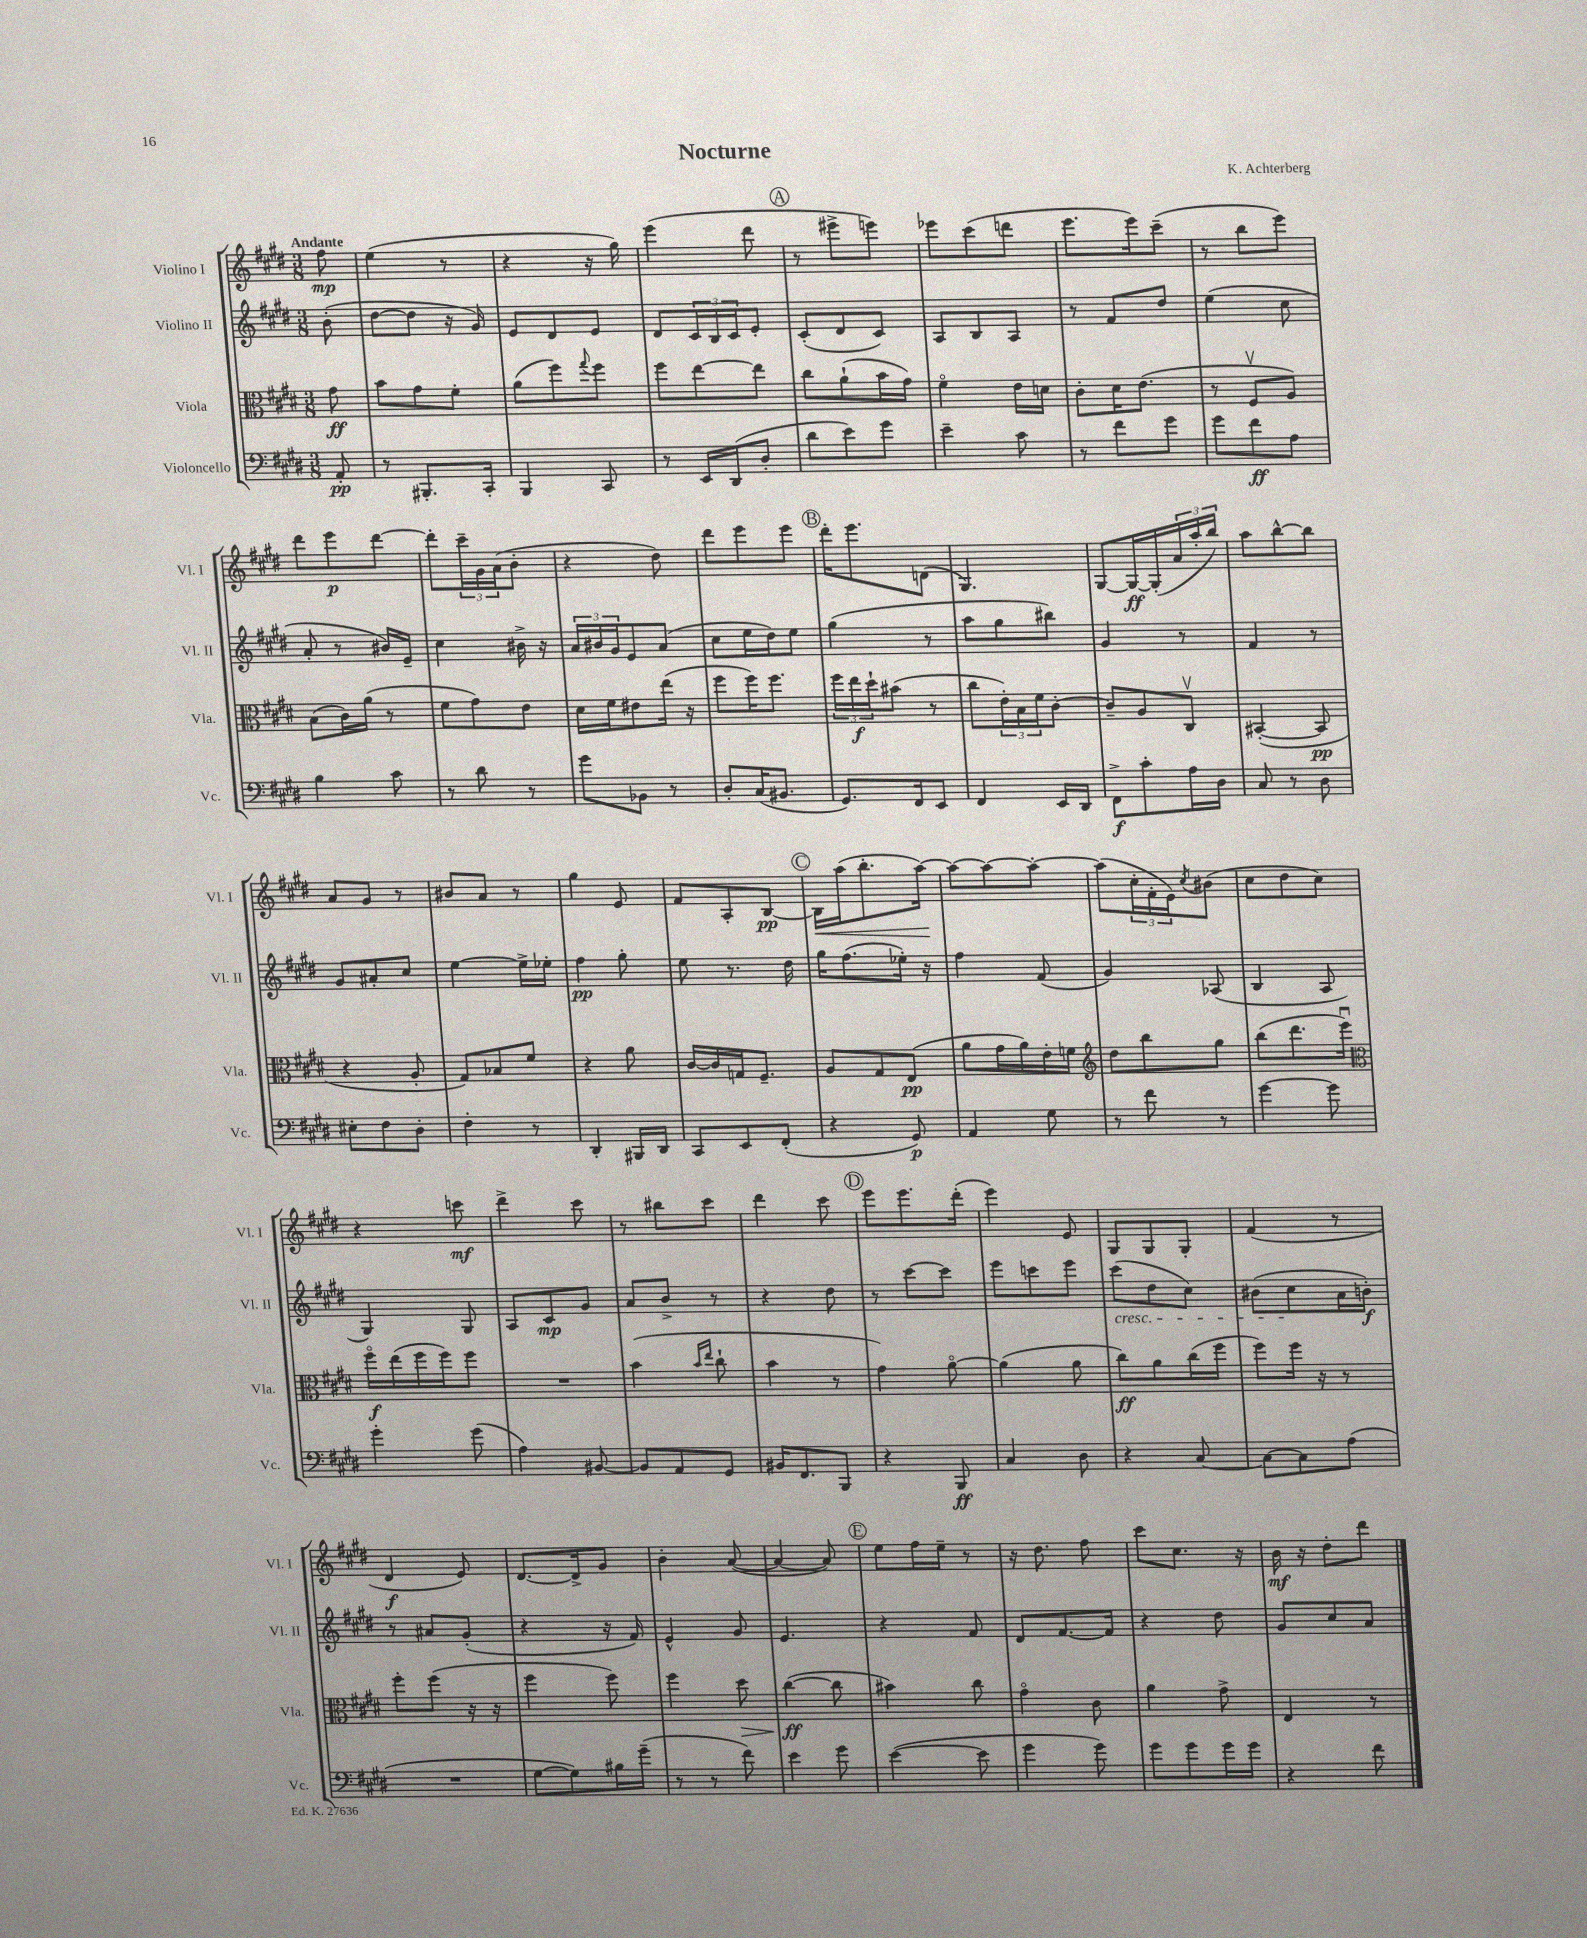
\header { title = "Nocturne" composer = "K. Achterberg" }
<<
\new StaffGroup <<
\new Staff = "s0" \with { instrumentName = "Violino I" shortInstrumentName = "Vl. I" } {
    \clef treble \key e \major \numericTimeSignature \time 3/8 \partial 8 \tempo "Andante"
    fis''8\mp |
    e''4( r8 |
    r4 r16 gis''16) |
    e'''4( dis'''8 |
    \mark \markup { \circle "A" } r8 eis'''8-> e'''8) |
    ees'''8 cis'''8( d'''8 |
    e'''8. e'''16) cis'''8--( |
    r8 b''8 e'''8) |
    dis'''8 e'''8\p dis'''8~ |
    dis'''8-. \tuplet 3/2 { cis'''16-- gis'16 a'16( } b'8-. |
    r4 dis''8) |
    dis'''8 e'''8 e'''8 |
    \mark \markup { \circle "B" } dis'''16-. e'''8. d'8( |
    gis4.) |
    gis8~ gis16~\ff gis16-.( \tuplet 3/2 { a'16 a''16-. b''16) } |
    a''8 b''8~-^ b''8 |
    a'8 gis'8 r8 |
    bis'8 a'8 r8 |
    gis''4 e'8 |
    fis'8 a8-. b8~\pp |
    \mark \markup { \circle "C" } b16\< a''16( b''8.-. a''16~\!) |
    a''8~ a''8~ a''8~-. |
    a''8( \tuplet 3/2 { cis''16-. fis'16-. e'16) } \acciaccatura { cis''8 } bis'8( |
    cis''8 dis''8 cis''8) |
    r4 c'''8\mf |
    dis'''4-> cis'''8 |
    r8 bis''8 cis'''8 |
    dis'''4 cis'''8 |
    \mark \markup { \circle "D" } e'''8 e'''8. dis'''16-.( |
    e'''4) e'8 |
    gis8 gis8 gis8-. |
    fis'4( r8 |
    dis'4\f e'8) |
    dis'8.~ dis'16-> gis'8 |
    b'4-. a'8~( |
    a'4~ a'8) |
    \mark \markup { \circle "E" } e''8 fis''16 e''16-- r8 |
    r16 dis''8. fis''8 |
    cis'''8 cis''8. r16 |
    b'16\mf r16 dis''8-. dis'''8 \bar "|." |
}
\new Staff = "s1" \with { instrumentName = "Violino II" shortInstrumentName = "Vl. II" } {
    \clef treble \key e \major \numericTimeSignature \time 3/8 \partial 8
    b'8-.( |
    dis''8~ dis''8 r16 gis'16) |
    e'8 dis'8 e'8 |
    dis'8 \tuplet 3/2 { cis'16 b16 cis'16 } e'8-. |
    \mark \markup { \circle "A" } cis'8-.( dis'8 cis'8) |
    a8 b8 a8 |
    r8 fis'8 dis''8 |
    e''4( cis''8 |
    a'8-. r8 bis'16) e'16-- |
    cis''4 bis'16-> r16 |
    \tuplet 3/2 { a'16 bis'16 gis'16 } e'8 a'8( |
    cis''8 e''16 dis''16) e''8 |
    \mark \markup { \circle "B" } gis''4( r8 |
    a''8 gis''8 bis''8) |
    gis'4 r8 |
    fis'4 r8 |
    gis'8 ais'8-. cis''8 |
    e''4~ e''16-> ees''16-. |
    fis''4\pp gis''8-. |
    e''8 r8. dis''16 |
    \mark \markup { \circle "C" } gis''16 fis''8.( ees''16-.) r16 |
    fis''4 fis'8( |
    gis'4) aes8( |
    b4 a8 |
    gis4) gis8 |
    a8 cis'8\mp gis'8 |
    a'8 b'8-> r8 |
    r4 dis''8 |
    \mark \markup { \circle "D" } r8 cis'''8~ cis'''8 |
    e'''8 c'''8 e'''8 |
    cis'''8\cresc( dis''8 cis''8) |
    bis'8( cis''8\! a'16 b'16-.\f) |
    r8 ais'8 gis'8-.( |
    r4 r16 fis'16) |
    e'4-^ gis'8 |
    e'4. |
    \mark \markup { \circle "E" } r4 fis'8 |
    dis'8 fis'8.~ fis'16 |
    r4 dis''8 |
    gis'8 cis''8 a'8 \bar "|." |
}
\new Staff = "s2" \with { instrumentName = "Viola" shortInstrumentName = "Vla." } {
    \clef alto \key e \major \numericTimeSignature \time 3/8 \partial 8
    gis'8\ff |
    b'8 gis'8 fis'8-. |
    a'8( fis''8) \appoggiatura { gis''8 } fis''8 |
    fis''8 e''8~ e''8 |
    \mark \markup { \circle "A" } cis''8 a'8-!( b'16 gis'16) |
    fis'4\flageolet e'16 d'16 |
    cis'8-. dis'16 e'8.( |
    r8 fis8\upbow a8) |
    b8( cis'16) a'16( r8 |
    fis'8 gis'8) e'8 |
    dis'16 fis'16 eis'8 e''16( r16 |
    fis''8 fis''16) fis''8. |
    \mark \markup { \circle "B" } \tuplet 3/2 { fis''16 e''16\f dis''16-! } bis'8( r8 |
    cis''8 \tuplet 3/2 { e'16-.) b16 fis'16 } cis'8~-. |
    cis'8-- a8 cis8\upbow |
    bis,4~-.( bis,8\pp |
    r4 a8-. |
    gis8) bes8 fis'8 |
    r4 a'8 |
    cis'16~ cis'16 g16 fis8.-- |
    \mark \markup { \circle "C" } a8 gis8 e8\pp( |
    a'8 gis'16 a'16) e'16-. f'16 |
    \clef treble dis''8 b''8 gis''8 |
    b''8( dis'''8. e'''16\downbow) |
    \clef alto fis''16\flageolet\f e''16( fis''16 fis''16) fis''8 |
    R4. |
    b'4( \grace { b'16 e''16 } cis''8-! |
    b'4 r8 |
    \mark \markup { \circle "D" } gis'4) a'8~\flageolet |
    a'4( a'8 |
    cis''8\ff) a'8 cis''16( fis''16 |
    fis''8) fis''16 r16 r8 |
    fis''8-. fis''8( r16 r16 |
    fis''4 fis''8) |
    fis''4 dis''8\> |
    cis''4~\ff\!( cis''8 |
    \mark \markup { \circle "E" } bis'4) cis''8 |
    gis'4\flageolet cis'8 |
    a'4 gis'8-> |
    e4 r8 \bar "|." |
}
\new Staff = "s3" \with { instrumentName = "Violoncello" shortInstrumentName = "Vc." } {
    \clef bass \key e \major \numericTimeSignature \time 3/8 \partial 8
    a,8-.\pp |
    r8 bis,,8.-. cis,16-. |
    b,,4 cis,8 |
    r8 e,16 dis,16( dis8-. |
    \mark \markup { \circle "A" } dis'8 e'8) gis'8 |
    e'4-- cis'8 |
    r8 fis'8 gis'8 |
    gis'8 fis'8\ff a8 |
    b4 cis'8 |
    r8 dis'8 r8 |
    gis'8 bes,8 r8 |
    dis8-. cis16( bis,8. |
    \mark \markup { \circle "B" } gis,8.) fis,16 e,8 |
    fis,4 e,16 dis,16 |
    fis,8->\f cis'8-. a16 dis16 |
    cis8 r8 dis8 |
    eis8-. fis8 dis8-. |
    fis4-. r8 |
    dis,4-. bis,,16 dis,16 |
    cis,8 e,8 fis,8-.( |
    \mark \markup { \circle "C" } r4 gis,8\p) |
    a,4 gis8 |
    r8 fis'8 r8 |
    gis'4~ gis'8 |
    gis'4-. gis'8( |
    a4) bis,8~ |
    bis,8 a,8 gis,8 |
    bis,16 fis,8. b,,8 |
    \mark \markup { \circle "D" } r4 b,,8\ff |
    cis4 dis8 |
    r4 cis8~ |
    cis8~ cis8 a8( |
    R4. |
    gis8~ gis8) bis16 gis'16--( |
    r8 r8 fis'8) |
    e'4 gis'8 |
    \mark \markup { \circle "E" } e'4~( e'8 |
    gis'4 gis'8) |
    gis'8 gis'8 gis'16 gis'16 |
    r4 fis'8 \bar "|." |
}
>>
>>
\layout { \context { \Score \remove "Bar_number_engraver" } }
